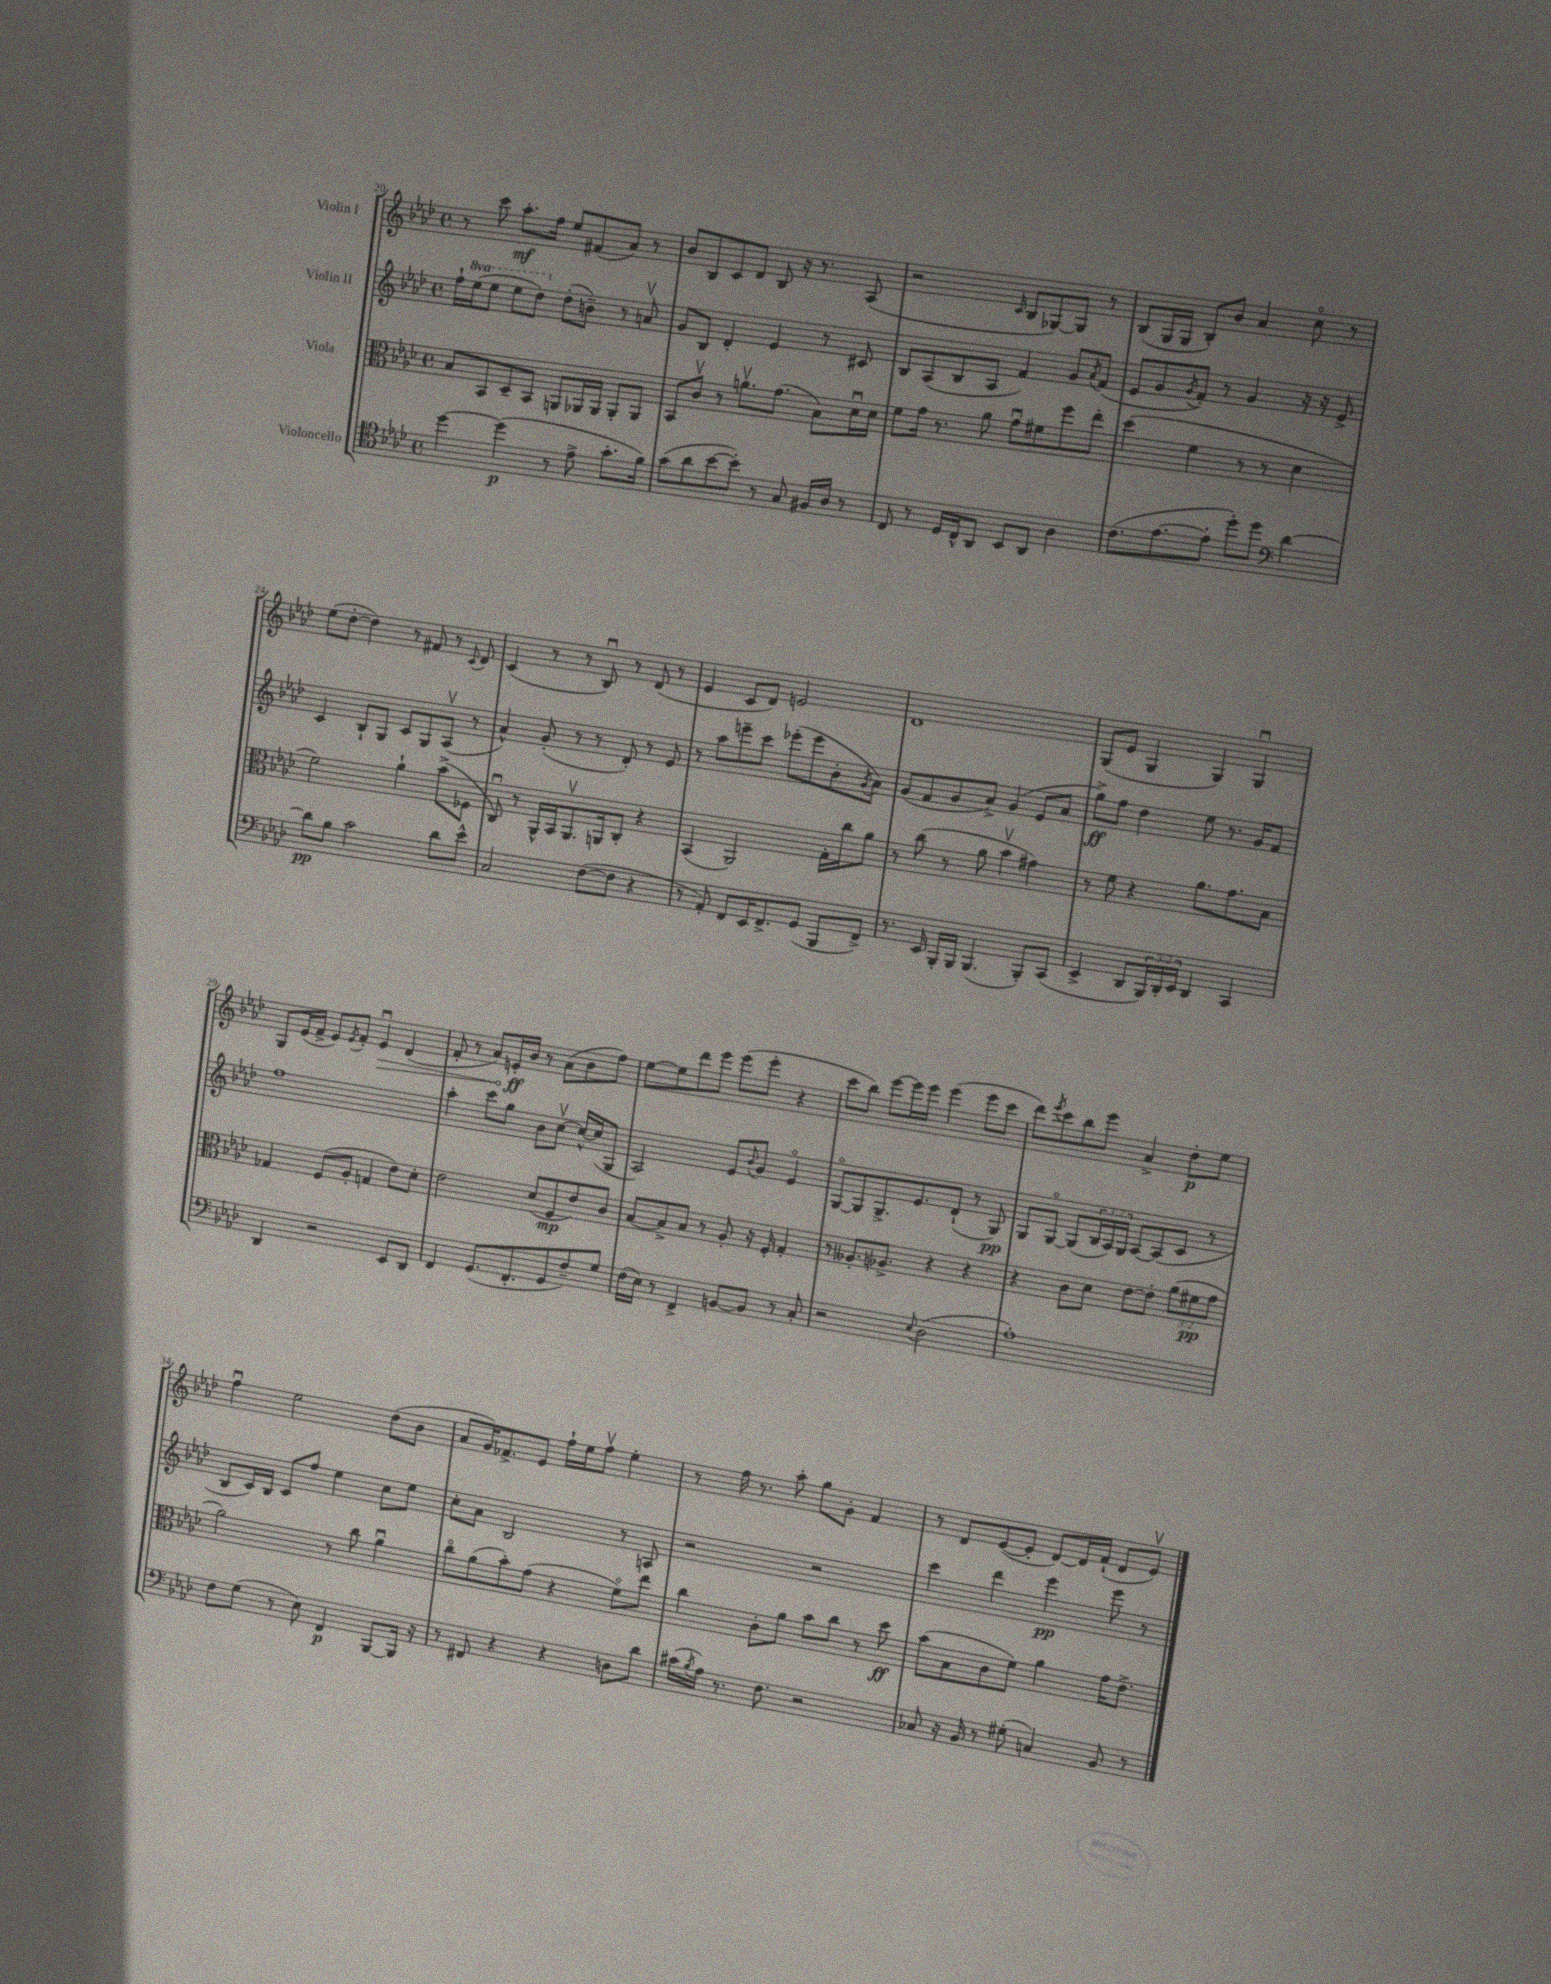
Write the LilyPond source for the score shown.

<<
\new StaffGroup <<
\new Staff = "s0" \with { instrumentName = "Violin I" } {
    \clef treble \key aes \major \defaultTimeSignature \time 4/4
    r8 c'''8 aes''8.-.\mf f''16 ees''8 fis'8( aes'8) r8 |
    bes'8 bes8 c'8 des'8 bes8 r16 r8. aes8( |
    r2 \grace { c'16 } bes8 ges8~) ges8 r8 |
    bes8( g16 g16 bes8-.) bes'8 aes'4 c''8\flageolet r8 |
    ees''8( des''8~-. des''4) r8 fis'8 r8 \appoggiatura { c'8 } des'8 |
    c'4( r8 r8 bes8\downbow) r8 des'8( r8 |
    ees'4 c'8 des'8) e'2 |
    des'1 |
    g8( ees'8 g4 g4) g4\downbow |
    g8 ees'16( f'16-> ees'8) \acciaccatura { ees'8 } f'8-. \once \override Hairpin.circled-tip = ##t ees'4\downbow\> des'4( |
    f'8-. r8 aes'8) e'16-.\ff\! bes'16 r8 aes'8( bes'8 f''8) |
    ees''8~ ees''8 des'''8 ees'''8 ees'''8( ees'''8-. r4 |
    c'''8 bes''8) ees'''8~ ees'''16 ees'''16 ees'''4( ees'''8 c'''8 |
    des'''8) \acciaccatura { ees'''8 } c'''8 bes''8 ees'''8 aes'4-> des''8-.\p ees''8 |
    f''4\downbow ees''2 des''8( bes'8 |
    aes'8 g'16) fes'8.-> ees'8 f''16-! ees''16 f''8\upbow ees''4-. |
    r8 f''16 r8. aes''8-. g''8 g'8-. f'4 |
    r8 des'8 ees'8~( ees'8-. des'8~) des'16 f'16-!( des'8 ees'8\upbow) \bar "|." |
}
\new Staff = "s1" \with { instrumentName = "Violin II" } {
    \clef treble \key aes \major \defaultTimeSignature \time 4/4 \override Staff.TupletNumber.text = #tuplet-number::calc-fraction-text \set Staff.ottavationMarkups = #ottavation-simple-ordinals
    f''16-! \ottava #1 ees'''16( ees'''8 ees'''8 des'''8) \ottava #0 des''8-.( b'8--) r8 a'8\upbow |
    g'8 bes8 des'4-. ees'4 r8 cis'8 |
    bes8 aes8( bes8 aes8 f'4) g'8 \acciaccatura { aes'8 } f'8( |
    ees'8 g'8 \acciaccatura { g'8 } f'8-.) r8 g'4 r16 r16 ees'8-> |
    c'4 bes8-! g8 c'8 g8 aes8\upbow( r8 |
    aes'4-^) g'8-.( r8 r8 des'8-.) r8 ees'8 |
    r8 aes''8 e'''8-- c'''8 ees'''8-.( ees'''8 bes'8-. \acciaccatura { g'8 } aes'8) |
    g'8( f'8 g'8 aes'8->) g'4( ees'8 aes'8 |
    g''8->\ff) f''8 des''4 ees''8 r8. g'16 f'8 |
    f''1 |
    aes''4-. c'''8 g''8 bes'8 c''8~\upbow c''16~-^ c''16( g8 |
    aes2) ees'8 \appoggiatura { bes'8 } g'8 ees'4\flageolet |
    g8~\flageolet g8 g8.-> ees'8. des'8-!( r8 g8\pp) |
    g8 g8~\flageolet g8( \tuplet 3/2 { bes16 aes16) g16 } aes8~ aes8( c'8 r8 |
    bes8 c'16) bes16 c'8 f''8 ees''4 c''8 ees''8 |
    c''8-. aes'8 bes2 r8 a8 |
    r2 r2 |
    c'''4 des'''4 ees'''4\pp ees'''8 r8 \bar "|." |
}
\new Staff = "s2" \with { instrumentName = "Viola" } {
    \clef alto \key aes \major \defaultTimeSignature \time 4/4 \override Staff.TupletNumber.text = #tuplet-number::calc-fraction-text
    bes8 bes,8 des8-- bes,8 a,8 aes,16 aes,16 aes,8-. aes,8 |
    bes,8 c'8\upbow r8 a'8.\upbow g'8.( bes8) des'16\downbow des'16 |
    f'8 g'16 r8. aes'8 g'8\downbow fis'8 f''8 ees''8-. |
    des''4( f'4 r8 r8 des'4 |
    f'2) aes'4-! bes'8->( fes8 |
    c8\downbow) r8 aes,16-^ bes,16 aes,8.\upbow a,16 c8-. r4 |
    bes,4( aes,2) g16-. c''16 aes'8 |
    r8 c''8( r8 aes'8 bes'4\upbow gis'4) |
    r8 f'8 r4 aes'8. g'8. bes8 |
    ges4 f8( aes8-. g4 ees'8) des'8-. |
    ees'2 des'8( f8\mp ees'8) c'8 |
    bes8~ bes8-> bes8 r8 aes8-. r16 f16-. g4-. |
    r8 aeses8.-. aes8.-> r4 r4 |
    r4 c'8 des'8 ees'8~ ees'8-. \tuplet 3/2 { aes'8( fis'8\pp g'8 } |
    aes'2) r8 c''8 aes'4\downbow |
    c''8\flageolet aes'8( bes'8-.) g'8( r4 f'8\flageolet) ees''8 |
    c''4 c'8-. aes'8 bes'8 c''8 r8 des''8\ff |
    bes'8( bes8 c'8 f'8) aes'4 g'16 ees'8.-> \bar "|." |
}
\new Staff = "s3" \with { instrumentName = "Violoncello" } {
    \clef tenor \key aes \major \defaultTimeSignature \time 4/4 \override Staff.TupletNumber.text = #tuplet-number::calc-fraction-text
    des''4~ des''4\p( r8 ees'8-> g'8.-. f'16) |
    g'8( aes'8 bes'8~ bes'8-.) r8 g8 fis16 aes16 r8 |
    c8 r8 des16 c16-^ aes,8 bes,8 aes,8 aes4 |
    c'8.( ees'8.~ ees'8-. des''8-.) des''8 \clef bass des'4~ |
    des'8\pp bes8 c'2 des'8 ees'8-^ |
    c2 f8~( f8 r4 |
    r8 aes,8-.) f,8 ees,16 f,8.-> g,8( bes,,8 f,8->) |
    r8. ees,16 bes,,16-. bes,,16 bes,,4.( bes,,8-.) c,8( |
    ees,4-> des,8 \tuplet 3/2 { bes,,16) des,16-. ees,16 } des,4 c,4 |
    des,4 r2 ees,8 des,8 |
    f,4 g,8.( f,8.-. g,8 f8--) g8 |
    f16( ees16) r8 f,4-> b,8~ b,8 r8 c8-. |
    r2 \appoggiatura { ees8 } des2( |
    aes1-.) |
    f8 g8( r8 ees8) f,4\p bes,,8~ bes,,16 r16 |
    r8 fis,8 r4 r4 d8 des'8 |
    cis'16( \acciaccatura { bes8 } aes16) r8. f8. r2 |
    ces8 r16 bes,16 r8 gis8-.( c4) bes,8 r8 \bar "|." |
}
>>
>>
\layout { \context { \Score currentBarNumber = #20 } }
